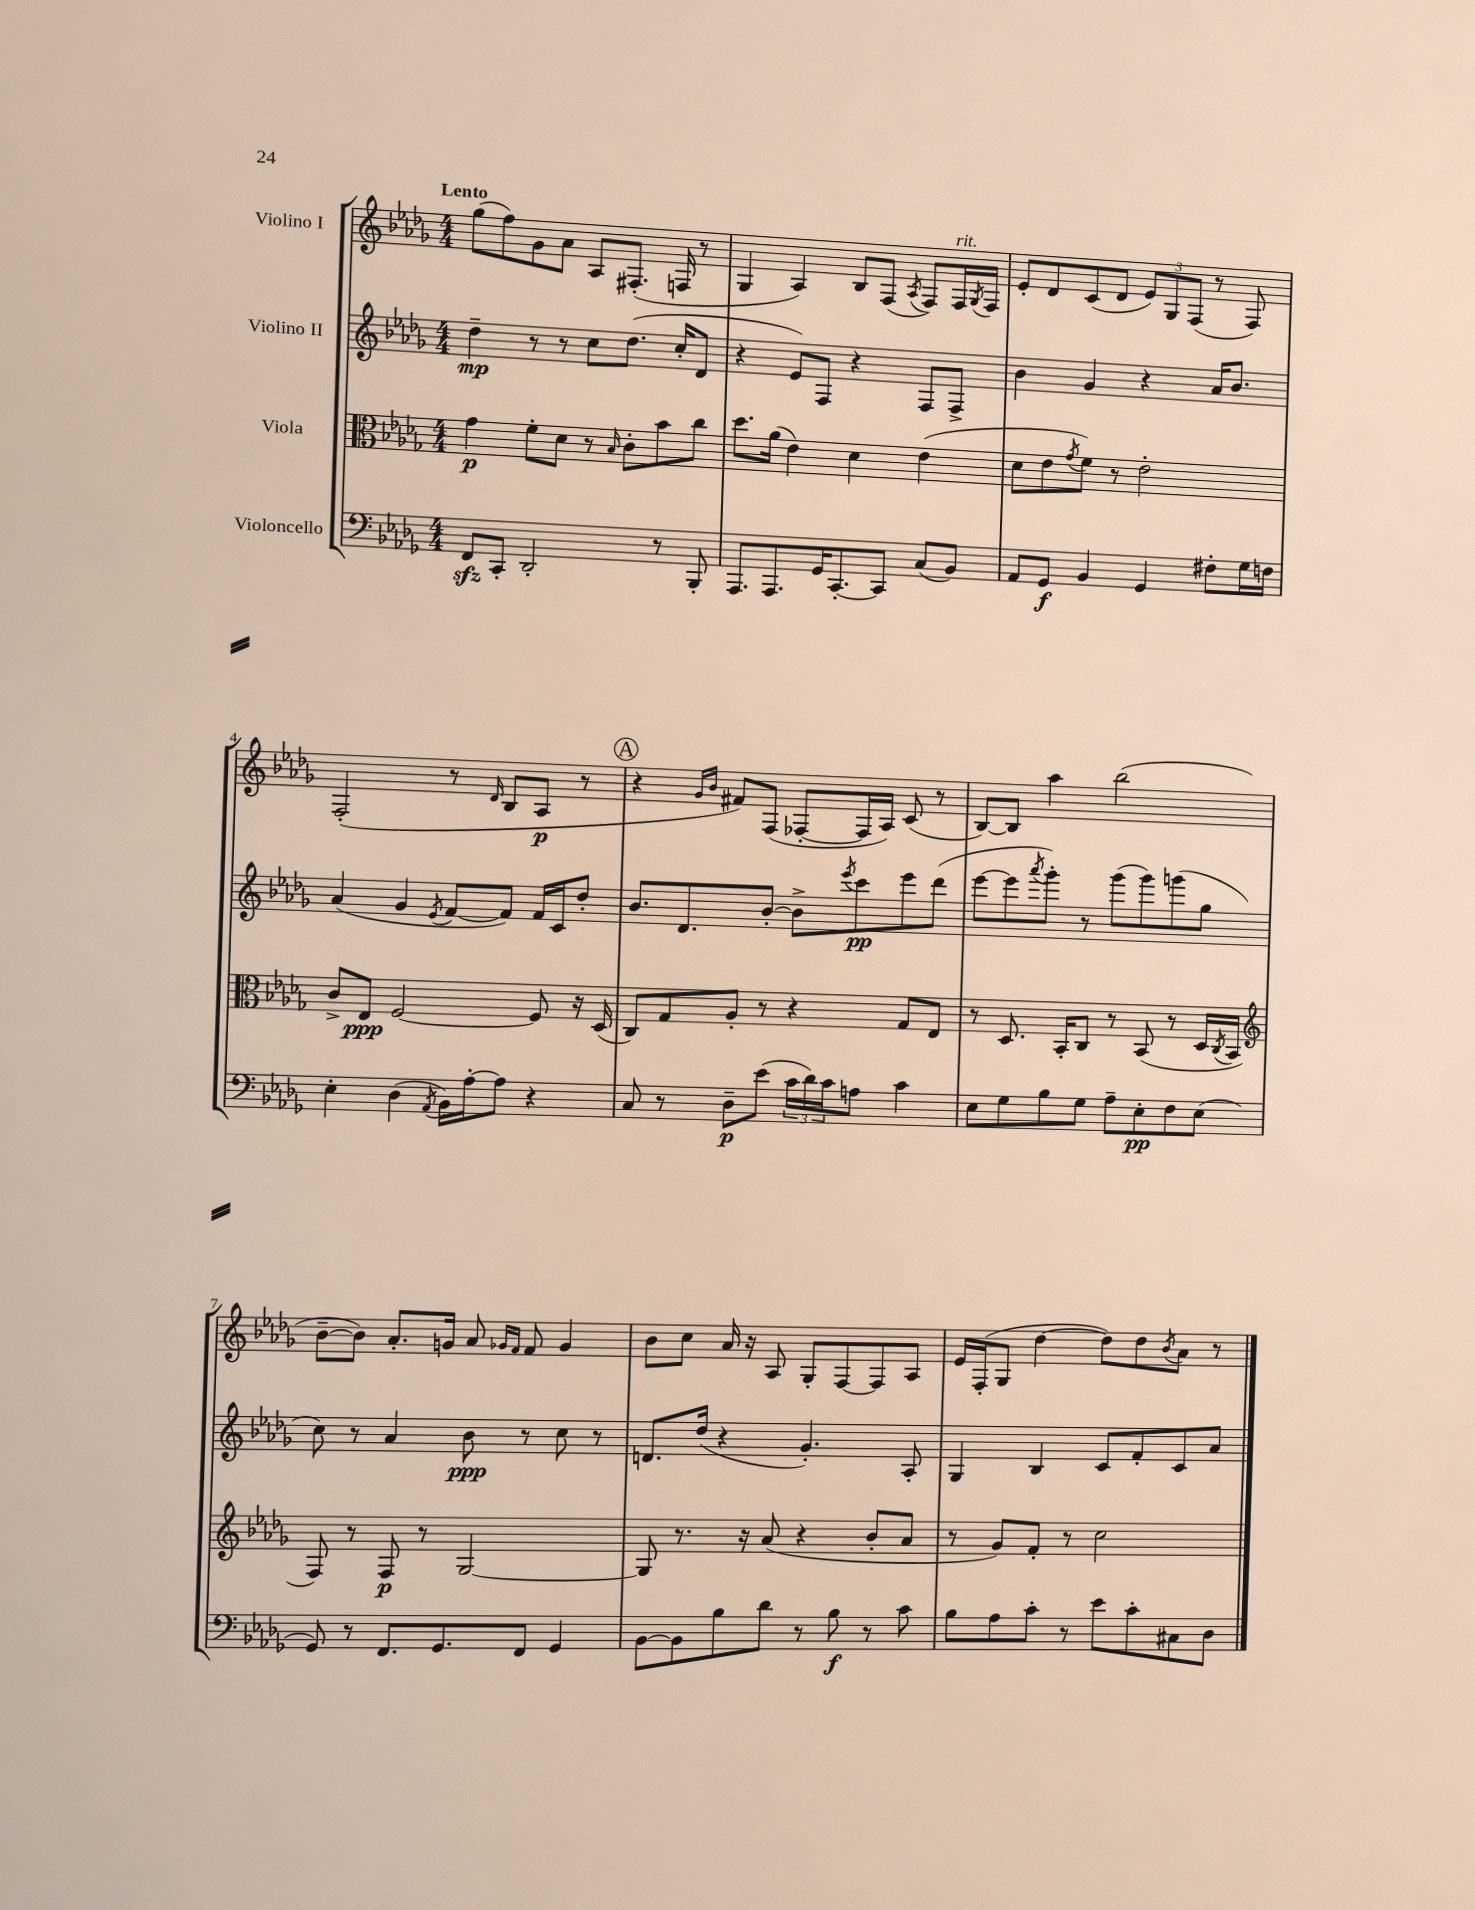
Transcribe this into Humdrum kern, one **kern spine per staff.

**kern	**kern	**kern	**kern
*staff4	*staff3	*staff2	*staff1
*clefF4	*clefC3	*clefG2	*clefG2
*k[b-e-a-d-g-]	*k[b-e-a-d-g-]	*k[b-e-a-d-g-]	*k[b-e-a-d-g-]
*M4/4	*M4/4	*M4/4	*M4/4
8FF/L	4g-\	4dd-~\	(8gg-\L
8CC'/J	.	.	8ff\)
2DD-'/	8f'\L	8r	8g-\
.	8d-\J	8r	8a-\J
.	8r	8cc\L	8A-/L
.	16qqB-/	.	.
.	8c'\L	(8.dd-\J	(8.F#'/J
8r	8b-\	.	.
.	.	16cc'/LK	16F/
8BBB-'/	8cc\J	8d-/J	8r
=	=	=	=
8.AAA-/L	8.dd-\L	4r	4G-/
8.AAA-/	(16a-\Jk	.	.
.	4e-\)	8e-/L)	4A-/)
16GG-/K	.	8F/J	.
[8.CC'/	.	.	.
.	4d-\	4r	8B-/L
8CC/]J	.	.	(8F/J
.	.	.	8qA-/
(8C/L	(4e-\	8F/L	8F/L)
8BB-/J)	.	8F^/J	16F/L
.	.	.	8qG-/
.	.	.	16F/JJ
=	=	=	=
8AA-/L	8d-\L	4b-\	8e-'/L
8GG-/J	8e-\	.	8d-/
.	8qg-/	.	.
4BB-/	8f\J)	4g-/	(8c/
.	8r	.	8d-/J
4GG-/	2e-'\	4r	12e-/L)
.	.	.	12G-/
.	.	.	(12F/J
8F#'\L	.	16a-/LK	8r
.	.	8.b-/J	.
16G-\L	.	.	8F/)
16F\JJ	.	.	.
=	=	=	=
4E-'\	8c^/L	(4a-/	(2F'/
.	8E-/J	.	.
(4D-\	[2F/	4g-/	.
8qAA-/	.	8qe-/	.
16BB-\LL)	.	[8f/L	8r
[16A-'\J	.	.	.
.	.	.	16qqd-/
8A-\]J	.	8f/]J)	8B-/L
4r	8F/]	16f/LL	8A-/J
.	.	16c/J	.
.	16r	8dd-'/J	8r
.	(16D-/	.	.
=	=	=	=
8C/	8C/L)	8.b-/L	4r
8r	8G-/	.	.
.	.	8.d-/	.
.	.	.	16qqg-/LL
.	.	.	16qqb-/JJ
8D-~\L	8A-'/J	.	8f#/L)
(8e-\J	8r	[8b-'/J	(8F/J
24c\LL	4r	8b-^\]L	[8F-'/L
24d-\)	.	.	.
24c\J	.	.	.
.	.	8qeee-/	.
8A\J	.	8ccc\	16F-/]L
.	.	.	16A-/JJ)
4c\	8G-/L	8eee-\	(8c/
.	8E-/J	(8ddd-\J	8r
=	=	=	=
8E-\L	8r	[8eee-\L	[8B-/L)
8G-\	8.D-/	8eee-\]	8B-/]J
.	.	8qaaa-/	.
8B-\	.	8ggg-'\J)	4aa-\
.	16BB-'/LK	.	.
8G-\J	8C/J	8r	.
8A-~\L	8r	(8ggg-\L	(2bb-\
8E-'\	(8BB-/	8ggg-\)	.
8F\	8r	(8ggg\	.
(8E-\J	16D-/LL	8gg-\J	.
.	8qC/	.	.
.	16BB-/JJ	.	.
=	=	=	=
*	*clefG2	*	*
8GG-/)	8F/)	8cc\)	[8b-~\L
8r	8r	8r	8b-\]J)
8.FF/L	8F/	4a-/	8.a-'/L
.	8r	.	.
8.GG-/	.	.	16g/Jk
.	[2G-/	8b-\	8a-/
.	.	.	16qqg-/LL
.	.	.	16qqf/JJ
8FF/J	.	8r	8f/
4GG-/	.	8cc\	4g-/
.	.	8r	.
=	=	=	=
[8BB-\L	8G-/]	8.d/L	8b-\L
8BB-\]	8.r	.	8cc\J
.	.	(16dd-/Jk	.
8B-\	.	4r	16a-/
.	16r	.	16r
8d-\J	(8a-/	.	8A-/
8r	4r	4.g-'/)	8G-'/L
8B-\	.	.	[8F/
8r	8b-'/L	.	8F/]
8c\	8a-/J	8A-'/	8A-/J
=	=	=	=
8B-\L	8r	4G-/	16e-/LL
.	.	.	(16F'/J
8A-\	8g-/L)	.	8G-/J
8c'\J	8f'/J	4B-/	[4dd-\
8r	8r	.	.
8e-\L	2cc\	8c/L	8dd-\]L)
8c'\	.	8f'/	8dd-\
.	.	.	8qb-/
8C#\	.	8c/	8a-\J
8D-\J	.	8a-/J	8r
==	==	==	==
*-	*-	*-	*-
